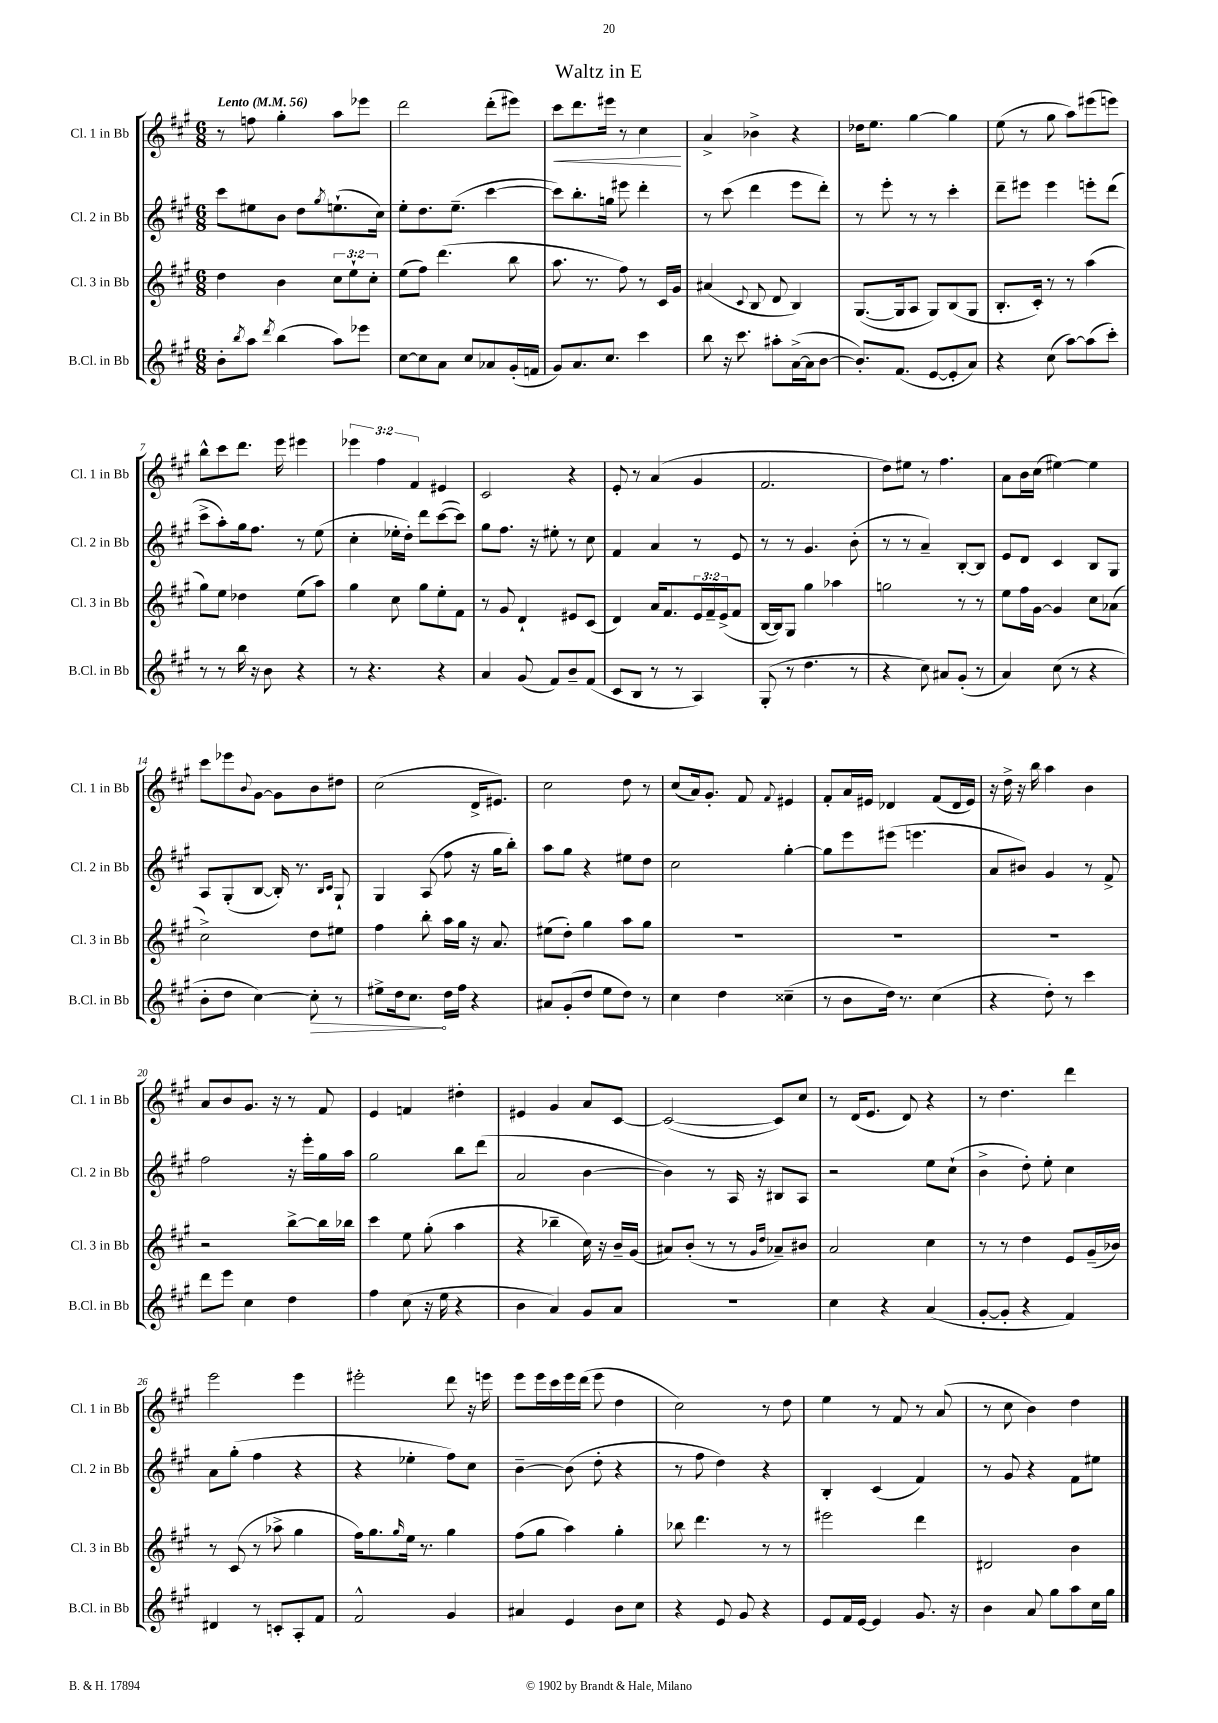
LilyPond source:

\header { title = "Waltz in E" }
<<
\new StaffGroup <<
\new Staff = "s0" \with { instrumentName = "Cl. 1 in Bb" shortInstrumentName = "Cl. 1 in Bb" } {
    \clef treble \key a \major \numericTimeSignature \time 6/8 \override Staff.TupletNumber.text = #tuplet-number::calc-fraction-text \tempo "Lento" 4 = 56
    r8 f''8 gis''4-. a''8 ees'''8 |
    d'''2 d'''8-.( eis'''8) |
    cis'''8\< d'''8. eis'''16 r8 cis''4\! |
    a'4-> bes'4-> r4 |
    des''16 e''8. gis''4~ gis''4 |
    e''8( r8 gis''8 a''8) eis'''8( e'''8) |
    b''8-^ cis'''8 d'''8. e'''16 eis'''4 |
    \tuplet 3/2 { ees'''4 fis''4 fis'4 } eis'4 |
    cis'2 r4 |
    e'8-. r8 a'4( gis'4 |
    fis'2. |
    d''8) eis''8 r8 fis''4. |
    a'8 b'16 cis''16( eis''4~) eis''4 |
    cis'''8 ees'''8 \appoggiatura { b'8 } gis'8~ gis'8 b'8 dis''8 |
    cis''2( d'16-> eis'8.) |
    cis''2 d''8 r8 |
    cis''8( a'16) gis'8.-. fis'8 \appoggiatura { fis'8 } eis'4 |
    fis'8-. a'16 eis'16 des'4 fis'8( des'16 eis'16) |
    r16 d''16-> r16 b''16 a''4 b'4 |
    a'8 b'8 gis'8. r16 r8 fis'8 |
    e'4 f'4 dis''4-. |
    eis'4 gis'4 a'8 cis'8~ |
    cis'2~( cis'8) cis''8 |
    r8 d'16( e'8. d'8) r4 |
    r8 d''4. d'''4 |
    e'''2 e'''4 |
    eis'''2-. d'''8 r16 e'''16 |
    e'''8 e'''16 cis'''16 e'''16 d'''16( e'''8 d''4 |
    cis''2) r8 d''8 |
    e''4 r8 fis'8 r8 a'8( |
    r8 cis''8 b'4) d''4 \bar "|." |
}
\new Staff = "s1" \with { instrumentName = "Cl. 2 in Bb" shortInstrumentName = "Cl. 2 in Bb" } {
    \clef treble \key a \major \numericTimeSignature \time 6/8
    cis'''8 eis''8 b'8 d''8 \acciaccatura { gis''8 } e''8.-!( cis''16) |
    e''8-. d''8. e''8.--( cis'''4~ |
    cis'''8) b''8.-. g''16 eis'''8 d'''4-. |
    r8 cis'''8( d'''4 e'''8 d'''8-.) |
    r8 e'''8-. r8 r8 cis'''4-. |
    d'''8-- eis'''8 eis'''4 e'''8-. d'''8( |
    cis'''8-> a''8-.) gis''16 fis''8. r8 e''8( |
    cis''4-. ees''16-. d''16-.) d'''8 cis'''8~( cis'''8) |
    gis''8 fis''8. r16 eis''8-. r8 cis''8 |
    fis'4 a'4 r8 e'8 |
    r8 r8 gis'4. b'8-.( |
    r8 r8 a'4--) b8~-. b8 |
    e'8 d'8 cis'4 b8 gis8 |
    a8 gis8-.( b8~ b16-.) r8. \grace { b16 cis'16 } gis8-! |
    gis4 a8( fis''8 r16 gis''16 b''8-.) |
    a''8 gis''8 r4 eis''8 d''8 |
    cis''2 gis''4~-. |
    gis''8 e'''8 eis'''8( e'''4. |
    a'8 bis'8) gis'4 r8 fis'8-> |
    fis''2 r16 e'''16-. gis''16 a''16 |
    gis''2 b''8 d'''8( |
    a'2 b'4~ |
    b'4) r8 a16 r16 bis8 a8 |
    r2 e''8 cis''8-!( |
    b'4-> d''8-.) e''8-. cis''4 |
    a'8 gis''8-.( fis''4 r4 |
    r4 ees''4-. fis''8) cis''8 |
    b'4~-- b'8( d''8-. r4 |
    r8 fis''8 d''4) r4 |
    b4-. cis'4( fis'4) |
    r8 gis'8 r4 fis'8 eis''8 \bar "|." |
}
\new Staff = "s2" \with { instrumentName = "Cl. 3 in Bb" shortInstrumentName = "Cl. 3 in Bb" } {
    \clef treble \key a \major \numericTimeSignature \time 6/8 \override Staff.TupletNumber.text = #tuplet-number::calc-fraction-text
    d''4 b'4 \tuplet 3/2 { cis''8 e''8-! cis''8-. } |
    e''8( fis''8) d'''4.( b''8 |
    a''8. r8. fis''8) r8 cis'16 gis'16 |
    ais'4( \appoggiatura { cis'8 } b8 d'8 b4) |
    gis8.~( gis16 a8 gis8) b8( gis8 |
    b8.-. cis'16-.) r8 r8 a''4( |
    gis''8) e''8 des''4 e''8( a''8) |
    gis''4 cis''8 gis''8 e''8-. fis'8 |
    r8 gis'8 d'4-! eis'8 cis'8( |
    d'4) a'16 fis'8. \tuplet 3/2 { e'16 fis'16-- e'16->( } fis'8 |
    b16~ b16) gis8 gis''4 aes''4 |
    g''2 r8 r8 |
    e''8 fis''16 gis'16~ gis'4 cis''8 aes'8( |
    cis''2->) d''8 eis''8 |
    fis''4 b''8-. a''16 gis''16 r16 a'8. |
    eis''8( d''8-.) gis''4 a''8 gis''8 |
    R2. |
    R2. |
    R2. |
    r2 b''8~-> b''16 bes''16 |
    cis'''4 e''8 gis''8-.( a''4 |
    r4 bes''4-- cis''16) r16 b'16-- gis'16( |
    ais'8) b'8-.( r8 r8 \grace { gis'16 d''16 } aes'8--) bis'8 |
    a'2 cis''4 |
    r8 r8 d''4 e'8 gis'16--( bes'16) |
    r8 cis'8( r8 aes''8-> gis''4 |
    fis''16) gis''8. \grace { gis''16 } e''16 r8. gis''4 |
    fis''8( gis''8 a''4) gis''4-. |
    bes''8 d'''4. r8 r8 |
    eis'''2 d'''4 |
    dis'2 b'4 \bar "|." |
}
\new Staff = "s3" \with { instrumentName = "B.Cl. in Bb" shortInstrumentName = "B.Cl. in Bb" } {
    \clef treble \key a \major \numericTimeSignature \time 6/8
    b'8-. \acciaccatura { b''8 } a''8 \acciaccatura { d'''8 } b''4( a''8) ees'''8 |
    cis''8~ cis''8 a'8 cis''8 aes'8 gis'16-.( f'16 |
    gis'8) a'8. cis''8. cis'''4 |
    b''8 r16 cis'''8. ais''8-. a'16~->( a'16 b'8~ |
    b'8.-.) fis'8.( e'8~ e'8-. a'8) |
    r4 cis''8( a''8~) a''8( cis'''8-.) |
    r8 r8 b''16 r16 b'8 r4 |
    r8 r4. r4 |
    a'4 gis'8( fis'8) b'8-- fis'8( |
    cis'8 b8 r8 r8 a4) |
    gis8-.( r8 d''4. r8 |
    r4 cis''8) ais'8 gis'8-.( r8 |
    a'4) cis''8( r8 r4 |
    b'8-. d''8 cis''4~) \once \override Hairpin.circled-tip = ##t cis''8-.\> r8 |
    eis''8-> d''16 cis''8.\! d''16 fis''16 r4 |
    ais'8 gis'8-.( d''8 e''8 d''8) r8 |
    cis''4 d''4 cisis''4--( |
    r8 b'8 d''16) r8. cis''4( |
    r4 d''8-.) r8 cis'''4 |
    d'''8 e'''8 cis''4 d''4 |
    fis''4 cis''8( r16 e''16 r4 |
    b'4 a'4) gis'8 a'8 |
    R2. |
    cis''4 r4 a'4( |
    gis'8~-. gis'8-. r4 fis'4) |
    dis'4 r8 c'8-. a8-. fis'8 |
    fis'2-^ gis'4 |
    ais'4 e'4 b'8 cis''8 |
    r4 e'8 gis'8 r4 |
    e'8 fis'16 e'16~ e'4 gis'8. r16 |
    b'4 a'8 gis''8 a''8 cis''16 gis''16 \bar "|." |
}
>>
>>
